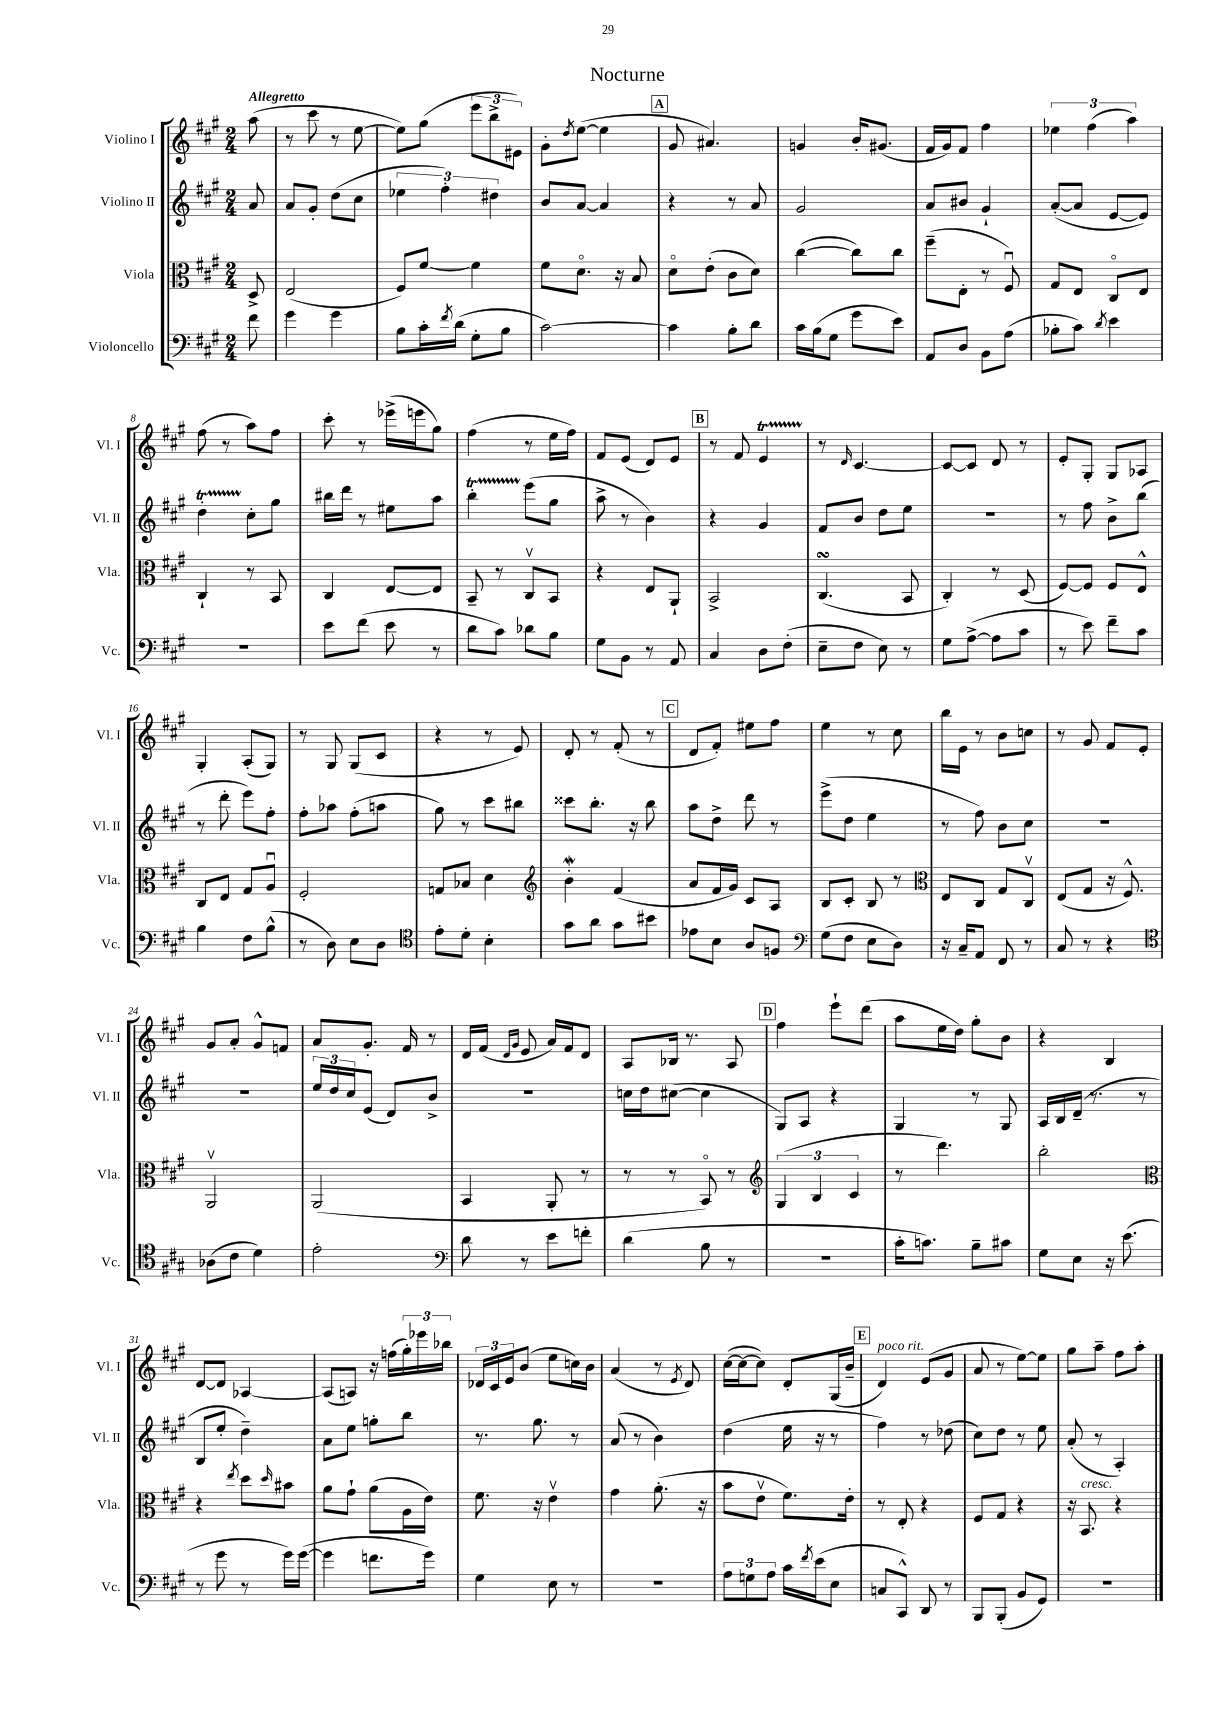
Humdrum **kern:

**kern	**kern	**kern	**kern
*part4	*part3	*part2	*part1
*staff4	*staff3	*staff2	*staff1
*I"Violoncello	*I"Viola	*I"Violino II	*I"Violino I
*I'Vc.	*I'Vla.	*I'Vl. II	*I'Vl. I
*clefF4	*clefC3	*clefG2	*clefG2
*k[f#c#g#]	*k[f#c#g#]	*k[f#c#g#]	*k[f#c#g#]
*M2/4	*M2/4	*M2/4	*M2/4
=	=	=	=
!	!	!	!LO:TX:a:B:t=Allegretto
8f#\	8D^/	8a/	(8aa\
=1	=1	=1	=1
4g#\	(2E/	8a/L	8r
.	.	8g#'/J	8ccc#\
4g#\	.	(8dd\L	8r
.	.	8cc#\J	[8ee\
=2	=2	=2	=2
8B\L	8F#/L)	6ee-X\	8ee\L])
16c#'\L	[8f#/J	.	(8gg#\J
.	.	6ff#'\)	.
8qf#/	.	.	.
(16d\JJ	.	.	.
8G#'\L	4f#\]	.	12eee\L
.	.	6dd#X\	12bb^\
8B\J	.	.	.
.	.	.	12e#X\J)
=3	=3	=3	=3
[2c#\)	8f#\L	8b/L	8g#'\L
.	.	.	8qdd/
.	8.d\J	[8a/J	([8ee\J
.	.	4a/]	4ee\]
.	16r	.	.
.	8B/	.	.
!!LO:REH:place=s1:t=A
=4	=4	=4	=4
4c#\]	8d\L	4r	8g#/
.	(8e'\J	.	4.a#X/)
8B'\L	8c#\L	8r	.
8d\J	8d\J)	8a/	.
=5	=5	=5	=5
16c#\LL	([4cc#\	2g#/	4gn/
(16B\J	.	.	.
8G#\J	.	.	.
8g#\L	8cc#\L])	.	16b'/KL
.	.	.	(8.g#X/J
8e\J)	8cc#\J	.	.
=6	=6	=6	=6
8AA/L	(8ff#~\L	8a/L	16f#/LL
.	.	.	16g#/J)
8D/J	8E'\J	8b#X/J	8f#/J
8BB\L	8r	4g#`/	4ff#\
(8A\J	8F#u/)	.	.
=7	=7	=7	=7
8B-X'\L	8G#/L	([8a'/L	6ee-X\
8c#\J)	8E/J	8a/J]	.
.	.	.	(6ff#\
8qd/	.	.	.
4e\	8C#/L	[8e/L	.
.	.	.	6aa\)
.	8E/J	8e/J])	.
!!LO:LB:g=z
=8	=8	=8	=8
2r	4C#`/	4ddT'\	(8ff#\
.	.	.	8r
.	8r	8cc#'\L	8aa\L)
.	8BB/	8gg#\J	8ff#\J
=9	=9	=9	=9
8e\L	4C#/	16bb#X\LL	8ccc#'\
.	.	16ddd\JJ	.
(8f#\J	.	8r	8r
8e\	[8E/L	8ee#X\L	(16eee-X^\LL
.	.	.	16eeen\J
8r	8E/J]	8aa\J	8gg#\J)
=10	=10	=10	=10
8d\L	8BB~/	4bbT'\	(4ff#\
8c#\J)	8r	.	.
8d-X\L	8C#v/L	(8eee\L	8r
8B\J	8BB/J	8gg#\J	16ee\LL
.	.	.	16ff#\JJ)
=11	=11	=11	=11
8G#\L	4r	8aa^\	8f#/L
8BB\J	.	8r	(8e/J
8r	8E/L	4b\)	8d/L)
8AA/	8AA`/J	.	8e/J
!!LO:REH:place=s1:t=B
=12	=12	=12	=12
4C#/	2BB^/	4r	8r
.	.	.	8f#/
8D\L	.	4g#/	4eT/
(8F#'\J	.	.	.
=13	=13	=13	=13
8E~\L	(4.C#sSsS/	8f#/L	8r
.	.	.	16qqd/
8F#\J	.	8b/J	[4.c#/
8E\)	.	8dd\L	.
8r	8BB/	8ee\J	.
=14	=14	=14	=14
8G#\L	4C#'/)	2r	8c#/L_
([8A^\J	.	.	8c#/J]
8A\L]	8r	.	8d/
8c#\J	(8D/	.	8r
=15	=15	=15	=15
8r	[8F#/L)	8r	8e'/L
8e\)	8F#/J]	8ff#\	8G#'/J
8f#~\L	8F#/L	8b^\L	8G#/L
8c#\J	8E^^/J	(8bb\J	8A-X/J
!!LO:LB:g=z
=16	=16	=16	=16
4B\	8C#/L	8r	4G#'/
.	8E/J	8ddd'\	.
8F#\L	8G#/L	8eee\L)	(8A'/L
(8B^^\J	8Au/J	8ff#'\J	8G#/J)
=17	=17	=17	=17
8r	2F#'/	8ff#'\L	8r
8D\)	.	8aa-X\J	8G#/
8E\L	.	(8ff#'\L	(8G#/L
8D\J	.	8aan\J	8c#/J
=18	=18	=18	=18
*clefC4	*	*	*
8e'\L	8Gn/L	8gg#\)	4r
8d'\J	8B-X/J	8r	.
4B'\	4d\	8ccc#\L	8r
.	.	8bb#X\J	8e/)
=19	=19	=19	=19
*	*clefG2	*	*
8g#\L	4bW'\	8ccc##X\L	8d'/
8a\J	.	8.bb'\J	8r
8g#\L	(4f#/	.	(8f#'/
.	.	16r	.
8b#X\J	.	8bb\	8r
!!LO:REH:place=s1:t=C
=20	=20	=20	=20
8e-X\L	8a/L	8aa\L	8d/L
8B\J	16f#/L	8dd^\J	8f#'/J)
.	16g#/JJ)	.	.
8A/L	8c#/L	8ddd\	8ee#X\L
8Fn/J	8A/J	8r	8ff#\J
=21	=21	=21	=21
*clefF4	*	*	*
(8G#\L	8B/L	(8eee^\L	4ee\
8F#\J	8c#'/J	8dd\J	.
8E\L	8B/	4ee\	8r
8D\J)	8r	.	8cc#\
=22	=22	=22	=22
*	*clefC3	*	*
16r	8E/L	8r	16bb\LL
16C#~/KL	.	.	16e\JJ
8AA/J	8C#/J	8ff#\)	8r
8FF#/	8G#/L	8b\L	8b\L
8r	8C#v/J	8cc#\J	8ccn\J
=23	=23	=23	=23
8C#/	(8E/L	2r	8r
8r	8G#/J	.	8g#/
4r	16r	.	8f#/L
.	8.F#^^/)	.	.
.	.	.	8e'/J
!!LO:LB:g=z
=24	=24	=24	=24
*clefC4	*	*	*
(8A-X\L	2AAv/	2r	8g#/L
8c#\J	.	.	8a'/J
4d\)	.	.	8g#^^/L
.	.	.	8fn/J
=25	=25	=25	=25
2e'\	(2AA/	24ee/LL	8a/L
.	.	24dd/	.
.	.	24cc#/J	.
.	.	(8e/J	8.g#'/J
.	.	8d/L)	.
.	.	.	16f#/
.	.	8b^/J	8r
=26	=26	=26	=26
*clefF4	*	*	*
8d\	4BB/	2r	16d/LL
.	.	.	(16f#/JJ
.	.	.	16qqd/LL
.	.	.	16qqg#/JJ
8r	.	.	8e/
8e\L	8AA'/	.	16a/LL)
.	.	.	16f#/J
8fn'\J	8r	.	8d/J
=27	=27	=27	=27
(4d\	8r	16ccn\LL	8A/L
.	.	16dd\J	.
.	8r	([8cc#X\J	16B-X/Jk
.	.	.	8.r
8B\	8BB/)	4cc#\]	.
8r	8r	.	8A/
!!LO:REH:place=s1:t=D
=28	=28	=28	=28
*	*clefG2	*	*
2r	(6G#/	8G#/L)	4ff#\
.	.	8A/J	.
.	6B/	.	.
.	.	4r	8eee`\L
.	6c#/	.	.
.	.	.	(8ddd\J
=29	=29	=29	=29
16c#'\KL	8r	4G#/	8aa\L
8.cn\J)	.	.	.
.	4.ddd\)	.	16ee\L
.	.	.	16dd\JJ)
8B~\L	.	8r	8gg#'\L
8c#X\J	.	8G#/	8b\J
=30	=30	=30	=30
8G#\L	2bb'\	16A/LL	4r
.	.	16B/	.
8E\J	.	(16d~/JJ	.
.	.	8.r	.
16r	.	.	4B/
(8.e\	.	.	.
.	.	8r	.
!!LO:LB:g=z
=31	=31	=31	=31
*	*clefC3	*	*
8r	4r	8B/L	[8d/L
8g#\	.	8ee'/J	8d/J]
.	8qee/	.	.
8r	8dd\L	4dd~\)	[4A-X/
.	16qqdd/	.	.
16g#\LL)	8b#X\J	.	.
([16g#\JJ	.	.	.
=32	=32	=32	=32
4g#\]	8a\L	8a\L	(8A-/L]
.	8g#`\J	8ee\J	8An/J)
8.fn\L	(8a\L	8ggn'\L	16r
.	.	.	(16ffn\LL
.	16A\L	8bb\J	24gg#'\)
.	.	.	24eee-X\
16g#\Jk)	16e\JJ)	.	.
.	.	.	24bb-X\JJ
=33	=33	=33	=33
4G#\	8.f#\	8.r	24d-X/LL
.	.	.	24c#/
.	.	.	24e/J
.	.	.	(8b/J
.	16r	8.gg#\	.
8E\	4ev\	.	8ee\L
8r	.	8r	16ccn\L)
.	.	.	16b\JJ
=34	=34	=34	=34
2r	4g#\	(8a/	(4a/
.	.	8r	.
.	(8.a'\	4b\)	8r
.	.	.	8qe/
.	.	.	8d/)
.	16r	.	.
=35	=35	=35	=35
12A\L	8b\L	(4dd\	([16cc#\LL
.	.	.	16cc#\J_
12Gn\	.	.	.
.	8ev\J	.	8cc#\J])
12A\J	.	.	.
16c#\LL	8.f#\L)	16ee\	8d'/L
8qf#/	.	.	.
(16e\J	.	16r	.
8E\J	.	8r	(16G#/L
.	16e'\Jk	.	16b~/JJ
!!LO:REH:place=s1:t=E
=36	=36	=36	=36
!	!	!	!LO:TX:a:i:t=poco rit.
8Cn/L	8r	4ff#\)	4d/)
8CC#^^/J)	8E'/	.	.
8DD/	4r	8r	(8e/L
8r	.	(8dd-X\	8g#/J
=37	=37	=37	=37
8BBB/L	8F#/L	8cc#\L)	8a/
(8BBB'/J	8G#/J	8dd\J	8r
8BB/L	4r	8r	[8ee\L)
8GG#/J)	.	8ee\	8ee\J]
=38	=38	=38	=38
2r	16r	(8a'/	8gg#\L
!	!LO:TX:a:i:t=cresc.	!	!
.	8.BB/	.	.
.	.	8r	8aa~\J
.	4r	4A'/)	8ff#\L
.	.	.	8aa'\J
==	==	==	==
*-	*-	*-	*-
